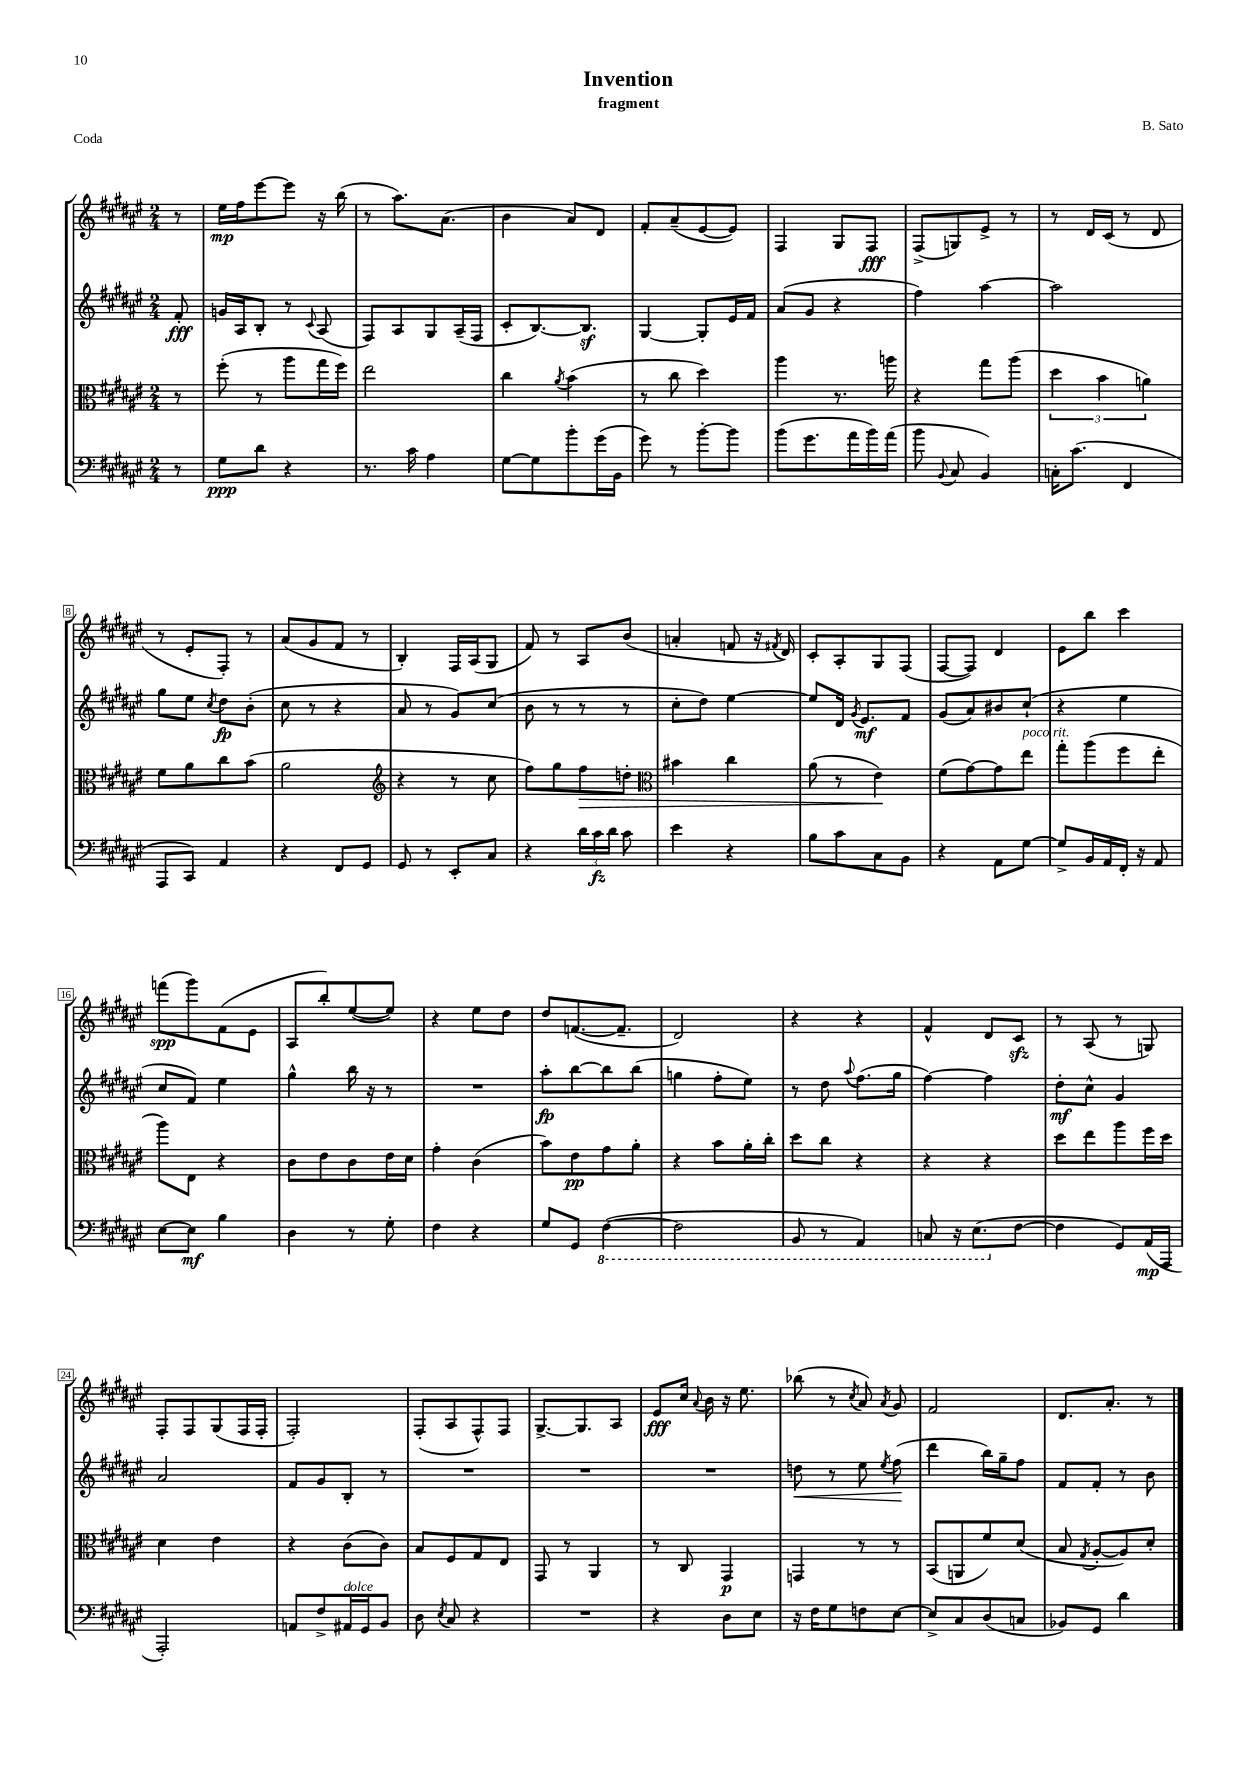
\header { title = "Invention" composer = "B. Sato" subtitle = "fragment" piece = "Coda" }
<<
\new StaffGroup <<
\new Staff = "s0" {
    \clef treble \key fis \major \numericTimeSignature \time 2/4 \partial 8
    \autoBeamOff r8 |
    eis''16[\mp fis''16 eis'''8~ eis'''8] r16 b''16( |
    r8 ais''8.[) ais'8.]( |
    b'4 ais'8[) dis'8] |
    fis'8[-. ais'8--( eis'8~ eis'8]) |
    fis4 gis8[ fis8]\fff |
    fis8[->( g8) eis'8]-> r8 |
    r8 dis'16[ cis'16]( r8 dis'8 |
    r8 eis'8[-. fis8]-.) r8 |
    ais'8[( gis'8 fis'8] r8 |
    b4-.) fis16[ ais16( gis8] |
    fis'8) r8 ais8[ b'8]( |
    a'4-. f'8 r16 \acciaccatura { fis'8 } dis'16) |
    cis'8[-. ais8-. gis8 fis8]( |
    fis8[~ fis8]) dis'4 |
    eis'8[ b''8] cis'''4 |
    f'''8[\spp( gis'''8) fis'8( eis'8] |
    ais8[ b''8-.) eis''8~( eis''8]) |
    r4 eis''8[ dis''8] |
    dis''8[ f'8.~( f'8.]-- |
    dis'2) |
    r4 r4 |
    fis'4-^ dis'8[ cis'8]\sfz |
    r8 ais8( r8 g8) |
    fis8[-. fis8 gis8( fis16 fis16]-. |
    fis2-.) |
    fis8[-.( ais8 fis8-^) fis8] |
    gis8.[~-> gis8. ais8] |
    eis'8[\fff cis''16] \appoggiatura { ais'8 } b'16 r16 eis''8. |
    bes''8( r8 \acciaccatura { cis''8 } ais'8) \acciaccatura { ais'8 } gis'8 |
    fis'2 |
    dis'8.[ ais'8.]-. r8 \bar "|." |
}
\new Staff = "s1" {
    \clef treble \key fis \major \numericTimeSignature \time 2/4 \partial 8
    \autoBeamOff fis'8-.\fff |
    g'16[ ais16 b8]-. r8 \appoggiatura { cis'8 } ais8( |
    fis8[) ais8 gis8 ais16--( fis16] |
    cis'8[-. b8.~) b8.]\sf |
    gis4~ gis8[-. eis'16 fis'16] |
    ais'8[( gis'8] r4 |
    fis''4) ais''4~ |
    ais''2 |
    gis''8[ eis''8] \acciaccatura { cis''8 } dis''8[\fp b'8]-.( |
    cis''8 r8 r4 |
    ais'8 r8 gis'8[) cis''8]( |
    b'8 r8 r8 r8 |
    cis''8[-. dis''8]) eis''4~ |
    eis''8[ dis'16] \acciaccatura { gis'8 } eis'8.[\mf fis'8] |
    gis'8[( ais'8) bis'8 cis''8]-!( |
    r4 eis''4 |
    cis''8[ fis'8]) eis''4 |
    gis''4-^ b''16 r16 r8 |
    R2 |
    ais''8[-.\fp b''8~ b''8 b''8]( |
    g''4 fis''8[-. eis''8]) |
    r8 dis''8 \appoggiatura { ais''8 } fis''8.[( gis''16] |
    fis''4~) fis''4 |
    dis''8[-.\mf cis''8]-^ gis'4 |
    ais'2 |
    fis'8[ gis'8 b8]-. r8 |
    R2 |
    R2 |
    R2 |
    d''8\< r8 eis''8 \acciaccatura { eis''8 } fis''8\!( |
    dis'''4 b''16[) gis''16-- fis''8] |
    fis'8[ fis'8]-. r8 b'8 \bar "|." |
}
\new Staff = "s2" {
    \clef alto \key fis \major \numericTimeSignature \time 2/4 \partial 8
    \autoBeamOff r8 |
    fis''8-.( r8 ais''8[ gis''16 fis''16]) |
    eis''2 |
    cis''4 \acciaccatura { ais'8 } b'4( |
    r8 cis''8 dis''4) |
    ais''4 r8. a''16 |
    r4 gis''8[ ais''8]( |
    \tuplet 3/2 { dis''4 b'4 a'4) } |
    fis'8[ ais'8 cis''8 b'8]( |
    ais'2 |
    \clef treble r4 r8 cis''8 |
    fis''8[) gis''8 fis''8\> d''8]-. |
    \clef alto bis'4 cis''4 |
    ais'8( r8 eis'4\!) |
    fis'8[( gis'8~) gis'8 eis''8]^\markup { \italic "poco rit." } |
    gis''8[-. ais''8( fis''8 eis''8]-. |
    ais''8[) eis8] r4 |
    cis'8[ eis'8 cis'8 eis'16 dis'16] |
    gis'4-. cis'4( |
    b'8[) eis'8\pp gis'8 ais'8]-. |
    r4 b'8[ ais'16-. cis''16]-. |
    dis''8[ cis''8] r4 |
    r4 r4 |
    dis''8[ eis''8 ais''8 fis''16 dis''16] |
    dis'4 eis'4 |
    r4 cis'8[( cis'8]) |
    b8[ fis8 gis8 eis8] |
    gis,8 r8 ais,4 |
    r8 cis8 gis,4\p |
    g,4 r8 r8 |
    b,8[( a,8 fis'8) dis'8]( |
    b8 \acciaccatura { gis8 } ais8[~-. ais8) dis'8]-. \bar "|." |
}
\new Staff = "s3" {
    \clef bass \key fis \major \numericTimeSignature \time 2/4 \partial 8
    \autoBeamOff r8 |
    gis8[\ppp dis'8] r4 |
    r8. cis'16 ais4 |
    gis8[~ gis8 b'8-. gis'16( b,16] |
    gis'8) r8 b'8[~-. b'8] |
    b'8[( gis'8. ais'16 b'16) ais'16]( |
    b'8 \appoggiatura { b,8 } cis8 b,4) |
    c16[-. cis'8.]( fis,4 |
    ais,,8[ cis,8]) ais,4 |
    r4 fis,8[ gis,8] |
    gis,8 r8 eis,8[-. cis8] |
    r4 \tuplet 3/2 { dis'16[ cis'16\fz dis'16] } cis'8 |
    eis'4 r4 |
    b8[ cis'8 cis8 b,8] |
    r4 ais,8[ gis8]~ |
    gis8[-> b,16 ais,16 fis,16]-. r16 ais,8 |
    eis8[~ eis8]\mf b4 |
    dis4 r8 gis8-. |
    fis4 r4 |
    gis8[ gis,8] \ottava #-1 fis,4~( |
    fis,2 |
    b,,8 r8 ais,,4) |
    c,8 r16 eis,8.[( \ottava #0 fis8]~ |
    fis4 gis,8[) ais,16\mp( ais,,16] |
    ais,,2-.) |
    a,8[ fis8-> ais,16^\markup { \italic "dolce" } gis,16 b,8] |
    dis8 \acciaccatura { eis8 } cis8 r4 |
    R2 |
    r4 dis8[ eis8] |
    r16 fis16[ gis8 f8 eis8]~ |
    eis8[-> cis8 dis8( c8] |
    bes,8[) gis,8] dis'4 \bar "|." |
}
>>
>>
\layout { \context { \Score \override BarNumber.stencil = #(make-stencil-boxer 0.1 0.3 ly:text-interface::print) } }
